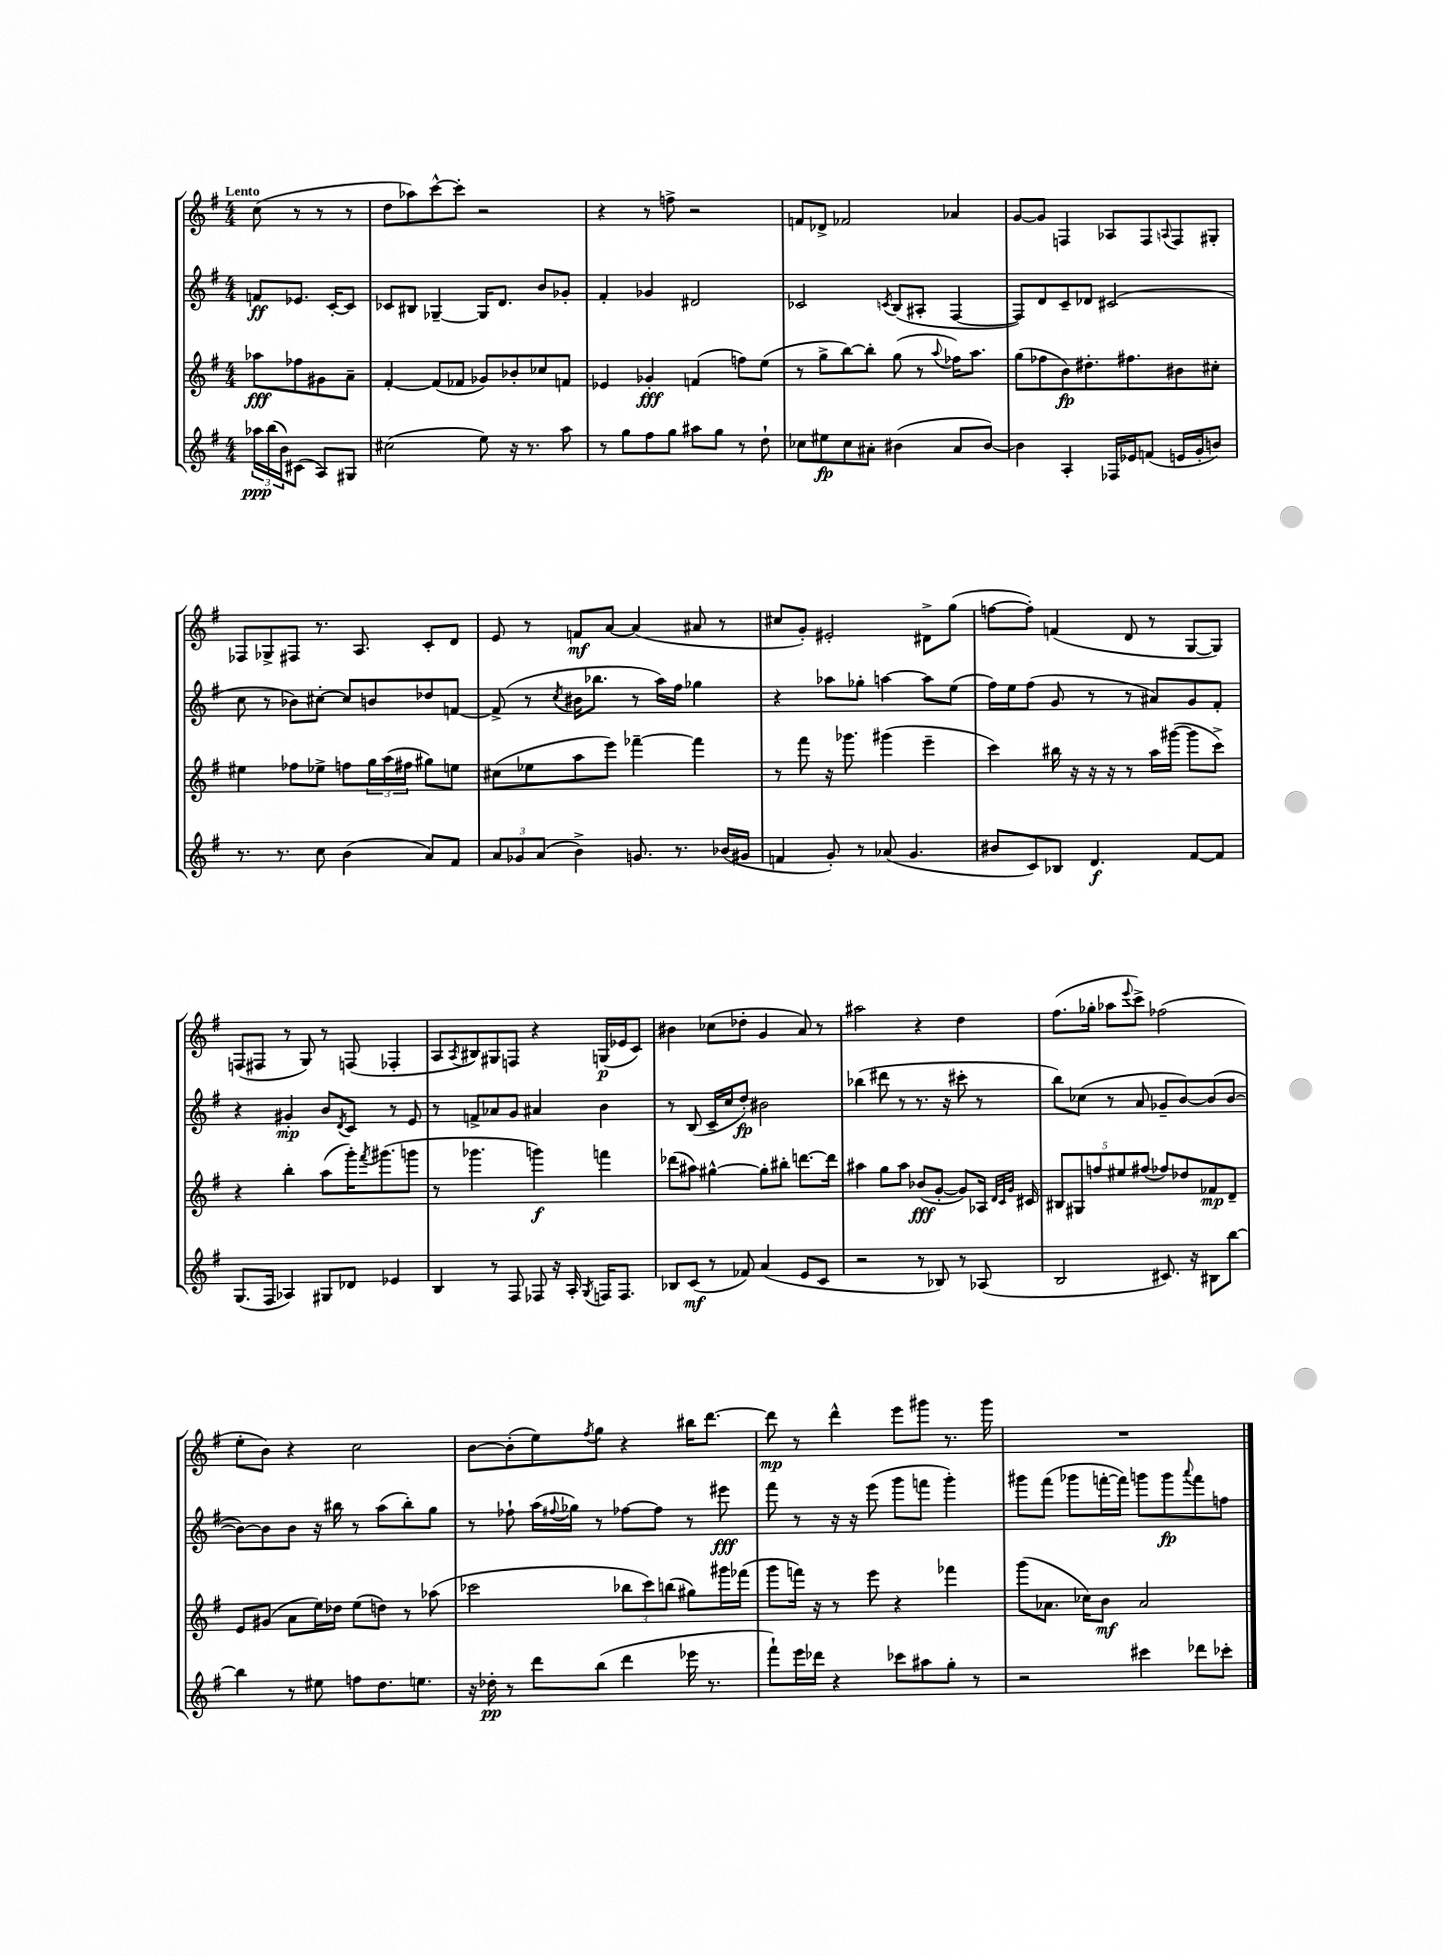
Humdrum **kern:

**kern	**kern	**kern	**kern
*staff4	*staff3	*staff2	*staff1
*clefG2	*clefG2	*clefG2	*clefG2
*k[f#]	*k[f#]	*k[f#]	*k[f#]
*M4/4	*M4/4	*M4/4	*M4/4
24aa-\LL	8aa-\L	8f/L	(8cc\
(24bb\	.	.	.
24b\J)	.	.	.
(8c#\J	8ff-\	8.e-/J	8r
8A/L)	8g#\	.	8r
.	.	[16c'/LK	.
8G#/J	8a~\J	8c/]J	8r
=	=	=	=
(2cc#\	[4f#'/	8c-/L	8dd\L
.	.	8B#/J	8aa-\)
.	(8f#/]L	[4G-~/	[8ccc^^\
.	8f-/J	.	8ccc'\]J
8ee\)	8g-/L)	16G-/]LK	2r
.	.	8.d/J	.
16r	8b-'/	.	.
8.r	.	.	.
.	8cc-/	8b/L	.
8aa\	8f/J	8g-'/J	.
=	=	=	=
8r	4e-/	4f#'/	4r
8gg\L	.	.	.
8ff#\	4g-'/	4g-/	8r
8gg\J	.	.	8ff^\
8aa#\L	(4f/	2d#/	2r
8gg\J	.	.	.
8r	8ff\L)	.	.
8dd`\	(8ee\J	.	.
=	=	=	=
8cc-\L	8r	2c-/	8f/L
8ee#\	8gg^\L	.	8d-^/J
8cc-\	[8bb\)	.	2f-/
8a#'\J	8bb'\]J	.	.
.	.	8qc/	.
(4b#\	(8gg\	(8B/L	.
.	8r	8A#'/J	.
.	8qqaa/	.	.
8a#/L	16ff-\LK)	[4F#/	4a-/
.	8.aa\J	.	.
[8b#/J)	.	.	.
=	=	=	=
4b#\]	(8gg\L	8F#/]L)	[8g/L
.	8ff-\	8d/	8g/]J
4A'/	8b\)	8c~/	4F/
.	8.dd#'\	8d-/J	.
16F-/LL	.	(2c#/	8A-/L
16e-/J	8.ff#\	.	.
(8f/J	.	.	8F/
.	.	.	8qqA/
16e/LL	8b#\	.	8F/
16g'/J	.	.	.
8b/J)	8cc#'\J	.	8G#'/J
=	=	=	=
8.r	4ee#\	8cc\	8F-/L
.	.	8r	8G-^/
8.r	.	.	.
.	8ff-\L	8b-\L)	8F#/J
8cc\	8ee-^\J	[8cc#'\J	8.r
(4b\	8ff\L	8cc#/]L	.
.	.	.	8.A/
.	24gg\L	8b/	.
.	(24aa\	.	.
.	24ff#\JJ	.	.
8a/L)	8gg#\L)	8dd-/	8c'/L
8f#/J	8ee\J	[8f/J	8d/J
=	=	=	=
12a/L	(8cc#\L	(8f^/]	8e/
12g-/	.	.	.
.	8ee-\	8r	8r
(12a/J	.	.	.
.	.	8qcc/	.
4b^\)	8aa\	16b#\LK	8f/L
.	.	8.bb-\J	.
.	8eee\J)	.	[8a/J
8.g/	[4fff-~\	8r	(4a/]
.	.	16aa\LL)	.
8.r	.	16ff#\JJ	.
.	4fff-\]	4gg-\	8a#/
(16b-/LL	.	.	8r
16g#/JJ	.	.	.
=	=	=	=
4f/	8r	4r	8cc#/L
.	8fff#\	.	8g'/J)
8g'/)	16r	8aa-\L	2e#'/
.	8.ggg-\	.	.
8r	.	8gg-'\J	.
(8a-/	(4ggg#\	[4aa\	.
4.g/	.	.	.
.	4eee~\	8aa\]L	8d#^\L
.	.	(8ee\J	(8gg\J
=	=	=	=
8b#/L	4ccc\)	16ff#\LL)	[8ff\L
.	.	16ee\J	.
8c/)	.	(8ff#\J	8ff'\]J)
8B-/J	16bb#\	8g/	(4f/
.	16r	.	.
4.d/	16r	8r	.
.	16r	.	.
.	8r	8r	8d/
.	16aa\LL	8a#/L)	8r
.	([16ggg#\JJ	.	.
[8f#/L	8ggg#\]L	8g/	[8G/L
8f#/]J	8ccc^\J)	8f#'/J	8G/]J)
=	=	=	=
(8.G/L	4r	4r	(8F/L
.	.	.	8F#/J
16F#/Jk	.	.	.
4A-/)	4bb'\	4g#'/	8r
.	.	.	8G/)
8G#/L	(8aa\L	8b/L	8r
.	.	8qd/	.
8d-/J	16ggg'\K)	8c/J	(8F/
.	8qfff#/	.	.
.	(8.ggg#\	.	.
4e-/	.	8r	4F-'/
.	8ggg\J	8e/	.
=	=	=	=
4B/	8r	8r	8A/L
.	.	.	8qA/
.	4.ggg-\	8f^/L	8B#/)
8r	.	8a-/	8G#/
8F#/	.	8g/J	8F/J
8F-/	4ggg\)	4a#/	4r
16r	.	.	.
16A'/	.	.	.
8qG/	.	.	.
16F/LK	4fff\	4b\	(16G/LL
8.F/J	.	.	16e-/J
.	.	.	8c/J)
=	=	=	=
8B-/L	(8ddd-\L	8r	4b#\
(8c/J	8aa#\J)	(8B/	.
8r	[4gg#^^\	16c~/LL	(8cc-\L
.	.	16cc/J	.
8f-/)	.	8dd'/J)	8dd-'\J
(4a/	8gg#'\]L	2b#\	4g/
.	8bb#'\J	.	.
8e/L	[8.ddd\L	.	8a/)
8c/J	.	.	8r
.	16ddd\]Jk	.	.
=	=	=	=
2r	4aa#\	(4bb-\	2aa#\
.	8gg\L	8ddd#\	.
.	8aa#\J	8r	.
8r	(8b-/L	8.r	4r
8B-/)	[8g'/J	.	.
.	.	16r	.
8r	8g/]L)	8ccc#'\	4dd\
(8A-/	16A-/Jk	8r	.
.	32qqd/LLL	.	.
.	32qqc/	.	.
.	32qqg/JJJ	.	.
.	16c#/	.	.
=	=	=	=
2B/	10B#/L	8bb\L)	(8.ff#\L
.	10G#/	.	.
.	.	(8cc-\J	.
.	.	.	16gg-'\Jk
.	10ff/	.	.
.	.	8r	8aa-\L
.	10ee#/	.	.
.	.	.	8qqeee/
.	.	8a/	8ccc^\J)
.	(10ff#/J	.	.
8.c#/)	8ff-/L)	8g-~/L	(2ff-\
.	8dd-/	[8b/)	.
16r	.	.	.
8B#\L	8f-/	(8b/]	.
[8bb\J	8d~/J	[8b/J	.
=	=	=	=
4bb\]	8e/L	8b\_L)	8ee'\L
.	(8g#/J	8b\]	8b\J)
8r	8a\L	8b\J	4r
8ee#\	16ee\L)	16r	.
.	16dd-\JJ	16bb#\	.
8ff\L	(8ee\L	8r	2cc\
8.dd\	8dd\J)	(8aa\L	.
.	8r	8bb#'\)	.
8.ee\J	.	.	.
.	(8aa-\	8gg\J	.
=	=	=	=
16r	2ccc-\	8r	[8b\L
16dd-'\	.	.	.
8r	.	8ff-`\	(8b'\]
8ddd\L	.	(16aa\LL	8ee\)
.	.	8qqff#/	.
.	.	16gg-\JJ)	.
.	.	.	8qff#/
(8bb\J	.	8r	8gg\J
4ddd\	12bb-\L	[8ff-\L	4r
.	12ccc-\)	.	.
.	.	8ff-\]J	.
.	(12bb\J	.	.
16eee-\	8gg#\L)	8r	16bb#\LK
8.r	.	.	[8.ddd\J
.	16ggg#\L	8eee#\	.
.	(16fff-\JJ	.	.
=	=	=	=
8fff#`\L)	8ggg\L	8fff#\	8ddd\]
16eee\L	16fff\Jk)	8r	8r
16ddd-\JJ	16r	.	.
4r	8r	16r	4ddd^^\
.	.	16r	.
.	8eee\	(8eee\	.
8ccc-\L	4r	8ggg\L	8eee\L
8aa#\	.	8fff\J	8ggg#\J
8gg'\J	4fff-\	4ggg'\)	8.r
8r	.	.	.
.	.	.	16ggg#\
=	=	=	=
2r	(8ggg\L	8ggg#\L	1r
.	8.a-\J	(8fff#\J	.
.	.	8ggg-\L	.
.	16cc-\LK)	.	.
.	8b\J	[16fff'\L	.
.	.	16fff\]JJ)	.
4ccc#\	2a-/	8ggg\L	.
.	.	8ggg\	.
.	.	8qqaaa/	.
8ddd-\L	.	8fff\	.
8ccc-'\J	.	8ff\J	.
==	==	==	==
*-	*-	*-	*-
